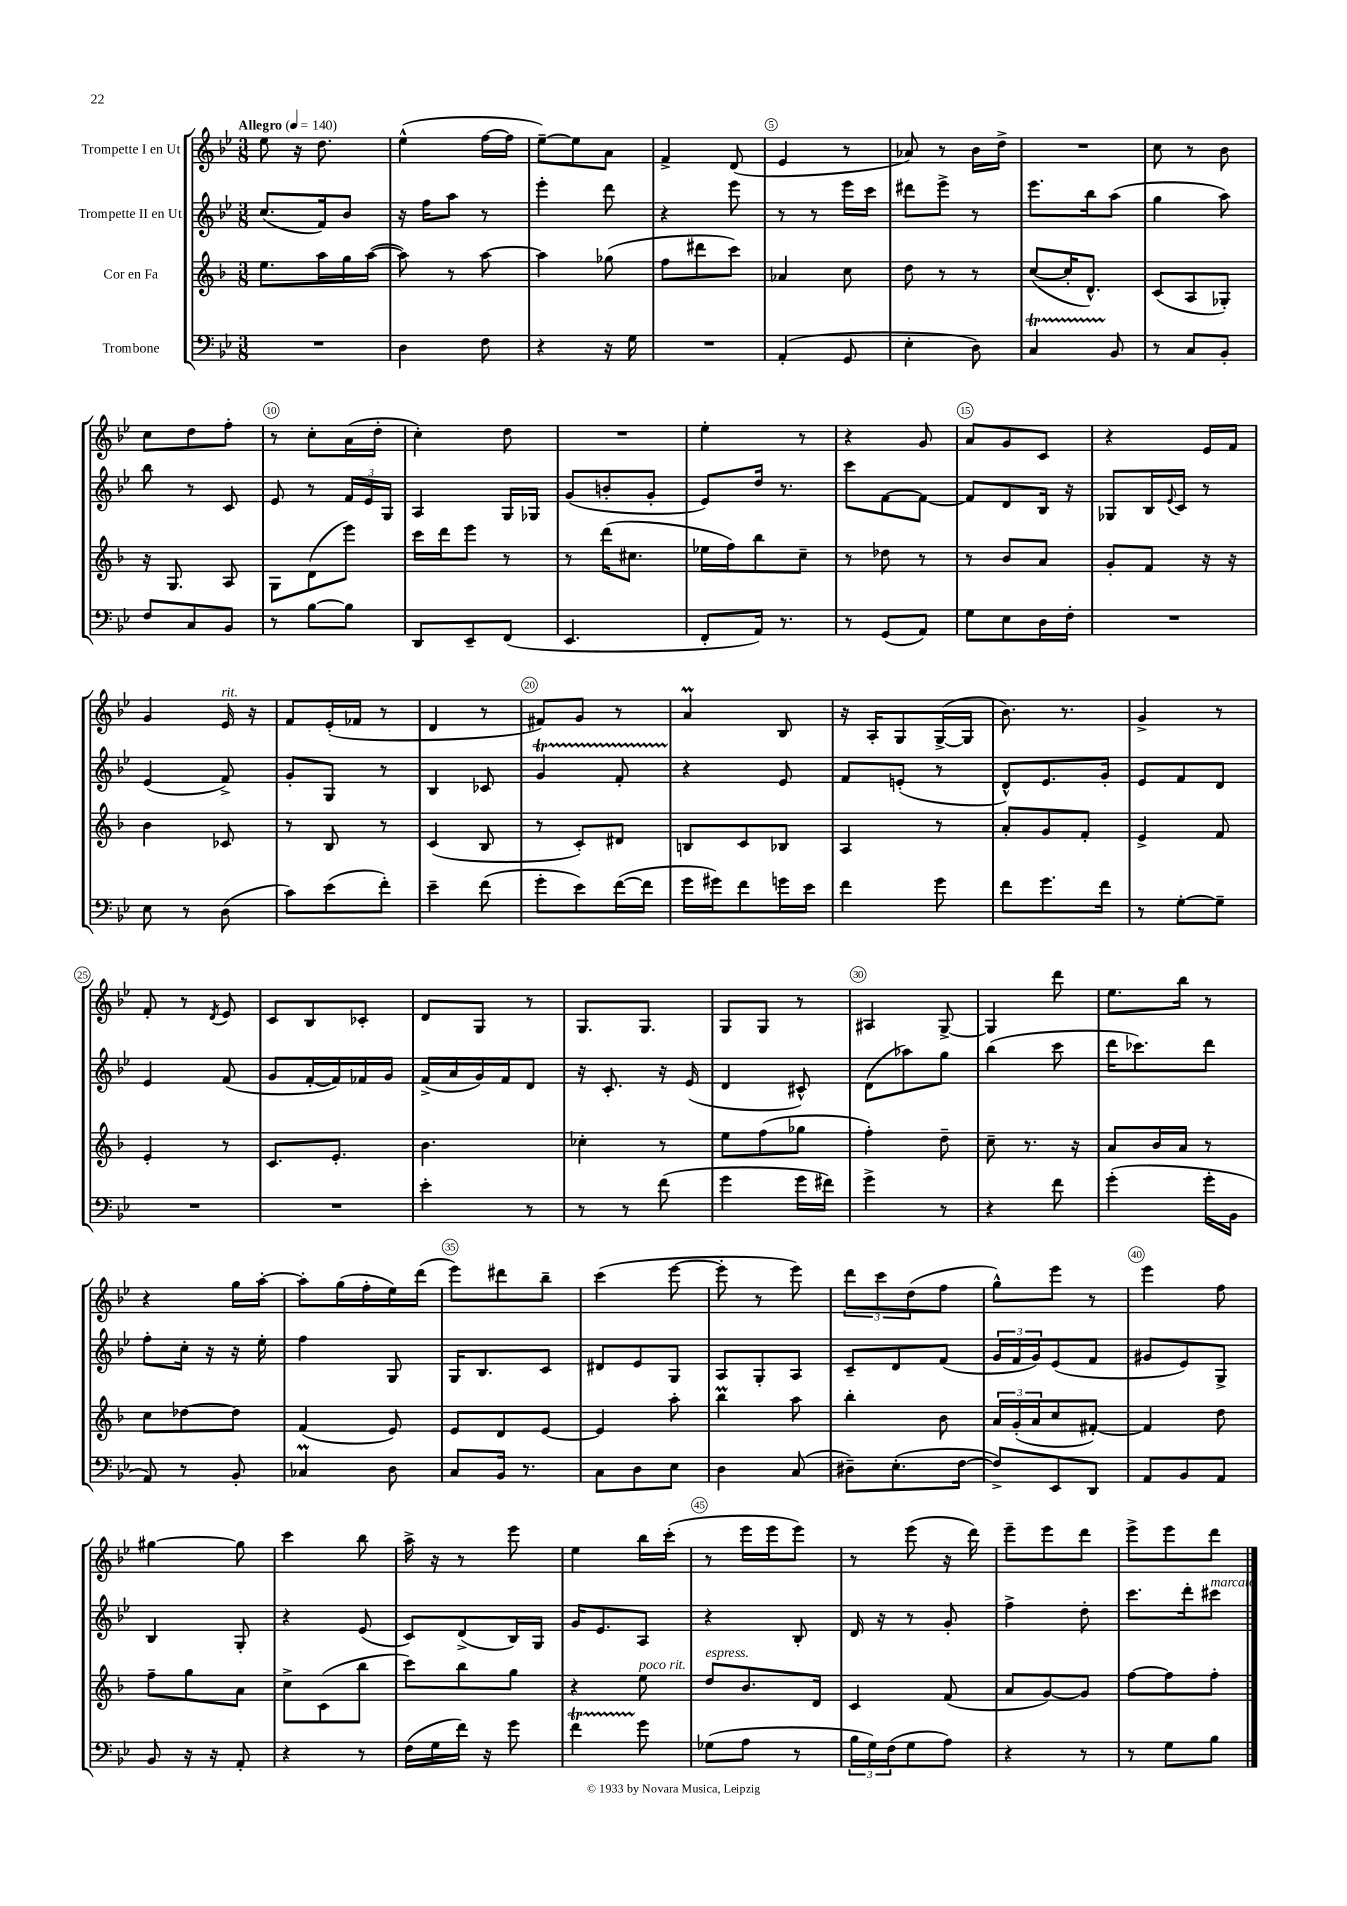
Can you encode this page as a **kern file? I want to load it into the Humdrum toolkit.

**kern	**kern	**kern	**kern
*staff4	*staff3	*staff2	*staff1
*clefF4	*clefG2	*clefG2	*clefG2
*k[b-e-]	*k[b-]	*k[b-e-]	*k[b-e-]
*M3/8	*M3/8	*M3/8	*M3/8
*MM140	*MM140	*MM140	*MM140
4.r	8.ee	(8.cc	8ee-
.	.	.	16r
.	16aa	16f)	8.dd
.	16gg	8b-	.
.	([16aa	.	.
=	=	=	=
4D	8aa])	16r	(4ee-^^
.	.	16ff	.
.	8r	8aa	.
8F	[8aa	8r	[16ff
.	.	.	16ff]
=	=	=	=
4r	4aa]	4eee-'	[8ee-~)
.	.	.	8ee-]
16r	(8gg-	8ddd	8a
16G	.	.	.
=	=	=	=
4.r	8ff	4r	4f^
.	8ddd#	.	.
.	8ccc)	8eee-	(8d
=	=	=	=
(4AA'	4a-	8r	4e-
.	.	8r	.
8GG	8cc	16eee-	8r
.	.	16ccc	.
=	=	=	=
4E-'	8dd	8ddd#	8a-)
.	8r	8eee-^	8r
8D)	8r	8r	16b-
.	.	.	16dd^
=	=	=	=
4C	([8cc	8.eee-	4.r
.	16cc']	.	.
.	8.d^^)	16bb-	.
8BB-	.	(8aa	.
=	=	=	=
8r	(8c	4gg	8cc
8C	8A	.	8r
8BB-'	8G-')	8aa)	8b-
=	=	=	=
8F	16r	8bb-	8cc
.	8.G	.	.
8C	.	8r	8dd
8BB-	8A	8c	8ff'
=	=	=	=
8r	8G	8e-	8r
[8B-	(8d	8r	8cc'
8B-]	8eee)	24f	(16a
.	.	24e-	.
.	.	.	16dd'
.	.	24G	.
=	=	=	=
8DD	16ccc	4A	4cc')
.	16ddd	.	.
8EE-~	8eee	.	.
(8FF	8r	16G	8dd
.	.	16G-	.
=	=	=	=
4.EE-	8r	(8g	4.r
.	(16ddd	8b'	.
.	8.cc#	.	.
.	.	8g'	.
=	=	=	=
8FF'	16ee-	8e-)	4ee-'
.	16ff)	.	.
16AA)	8bb-	16dd	.
8.r	.	8.r	.
.	8cc~	.	8r
=	=	=	=
8r	8r	8ccc	4r
(8GG	8dd-	[8f	.
8AA)	8r	8f_	8g
=	=	=	=
8G	8r	8f]	8a
8E-	8b-	8d	8g
16D	8a	16B-	8c
16F'	.	16r	.
=	=	=	=
4.r	8g'	8G-	4r
.	8f	16B-	.
.	.	8qqe-	.
.	.	16c	.
.	16r	8r	16e-
.	16r	.	16f
=	=	=	=
8E-	4b-	(4e-	4g
8r	.	.	.
(8D	8c-	8f^)	16e-
.	.	.	16r
=	=	=	=
8c)	8r	8g'	8f
(8e-	8B-	8G	(16e-'
.	.	.	16f-
8f')	8r	8r	8r
=	=	=	=
4e-~	(4c	4B-	4d
(8f	8B-	8c-	8r
=	=	=	=
8g'	8r	4g	8f#)
8e-)	8c')	.	8g
([16f	8d#	8f'	8r
16f]	.	.	.
=	=	=	=
16g	8B	4r	4a
16g#)	.	.	.
8f	8c	.	.
16g	8B-	8e-	8B-
16e-	.	.	.
=	=	=	=
4f	4A	8f	16r
.	.	.	16A'
.	.	(8e'	8G
8g	8r	8r	([16G^
.	.	.	16G]
=	=	=	=
8f	8a'	8d^^)	8.b-)
8.g	8g	8.e-	.
.	.	.	8.r
.	8f'	.	.
16f	.	16g'	.
=	=	=	=
8r	4e^	8e-	4g^
[8G'	.	8f	.
8G~]	8f	8d	8r
=	=	=	=
4.r	4e'	4e-	8f'
.	.	.	8r
.	.	.	8qd
.	8r	(8f	8e-
=	=	=	=
4.r	8.c	8g	8c
.	.	[16f'	8B-
.	8.e'	16f])	.
.	.	16f-	8c-'
.	.	16g	.
=	=	=	=
4e-'	4.b-	(16f^	8d
.	.	16a	.
.	.	16g)	8G
.	.	16f	.
8r	.	8d	8r
=	=	=	=
8r	4cc-'	16r	8.G
.	.	8.c'	.
8r	.	.	.
.	.	.	8.G
(8f	8r	16r	.
.	.	(16e-	.
=	=	=	=
4g	8ee	4d	8G
.	(8ff	.	8G
16g	8gg-	8c#^^)	8r
16f#)	.	.	.
=	=	=	=
4g^	4ff')	(8d	4A#
.	.	8aa-)	.
8r	8dd~	8gg	[8G^
=	=	=	=
4r	8cc~	(4bb-	4G]
.	8.r	.	.
8f	.	8ccc	8ddd
.	16r	.	.
=	=	=	=
(4g'	8a	16ddd	8.ee-
.	.	8.ccc-)	.
.	16b-	.	.
.	16a	.	16bb-
16g'	8r	8ddd	8r
16BB-	.	.	.
=	=	=	=
8AA)	8cc	8ff'	4r
8r	[8dd-	16cc'	.
.	.	16r	.
8BB-'	8dd-]	16r	16gg
.	.	16ee-'	[16aa'
=	=	=	=
4C-	(4f	4ff	8aa']
.	.	.	(16gg
.	.	.	16ff'
8D	8e)	8G	16ee-)
.	.	.	(16ddd
=	=	=	=
8C	8e	16G	8eee-)
.	.	8.B-	.
16BB-	8d	.	8ddd#
8.r	.	.	.
.	[8e	8c	8bb-~
=	=	=	=
8C	4e]	8d#	(4ccc
8D	.	8e-	.
8E-	8aa'	8G	[8eee-
=	=	=	=
4D	4bb-	8A	8eee-']
.	.	8G'	8r
(8C	8aa	8A	8eee-)
=	=	=	=
8D#~)	4bb-'	8c~	12ddd
.	.	.	12ccc
(8.E-'	.	8d	.
.	.	.	(12dd
.	8b-	(8f	8ff
[16F	.	.	.
=	=	=	=
8F^])	24a	24g	8gg^^)
.	(24g'	24f	.
.	24a	24g)	.
8EE-	8cc	(8e-	8eee-
8DD	[8f#')	8f	8r
=	=	=	=
8AA	4f#]	8g#	4eee-
8BB-	.	8e-)	.
8AA	8dd	8G^	8ff
=	=	=	=
8BB-	8ff~	4B-	[4gg#
16r	8gg	.	.
16r	.	.	.
8AA'	8a	8G'	8gg#]
=	=	=	=
4r	8cc^	4r	4ccc
.	(8c	.	.
8r	8bb-	(8e-	8bb-
=	=	=	=
(16F	8ccc)	8c)	16aa^
16G	.	.	16r
16f)	8bb-	(8d^	8r
16r	.	.	.
8g	8gg	16B-)	8eee-
.	.	16G	.
=	=	=	=
4f	4r	16g	4ee-
.	.	8.e-	.
8g	8ee	8A	16bb-
.	.	.	(16ccc'
=	=	=	=
(8G-	8dd	4r	8r
8A	8.b-	.	16eee-
.	.	.	16eee-
8r	.	8B-'	8eee-)
.	16d	.	.
=	=	=	=
24B-	4c	16d	8r
24G)	.	.	.
.	.	16r	.
(24F	.	.	.
8G	.	8r	(8eee-
8A)	(8f	8g'	16r
.	.	.	16ddd)
=	=	=	=
4r	8a	4ff^	8eee-~
.	[8g)	.	8eee-
8r	8g]	8dd'	8ddd
=	=	=	=
8r	[8ff	8.ccc	8eee-^
8G	8ff]	.	8eee-
.	.	16ddd'	.
8B-	8ff'	8ccc#	8ddd
==	==	==	==
*-	*-	*-	*-
